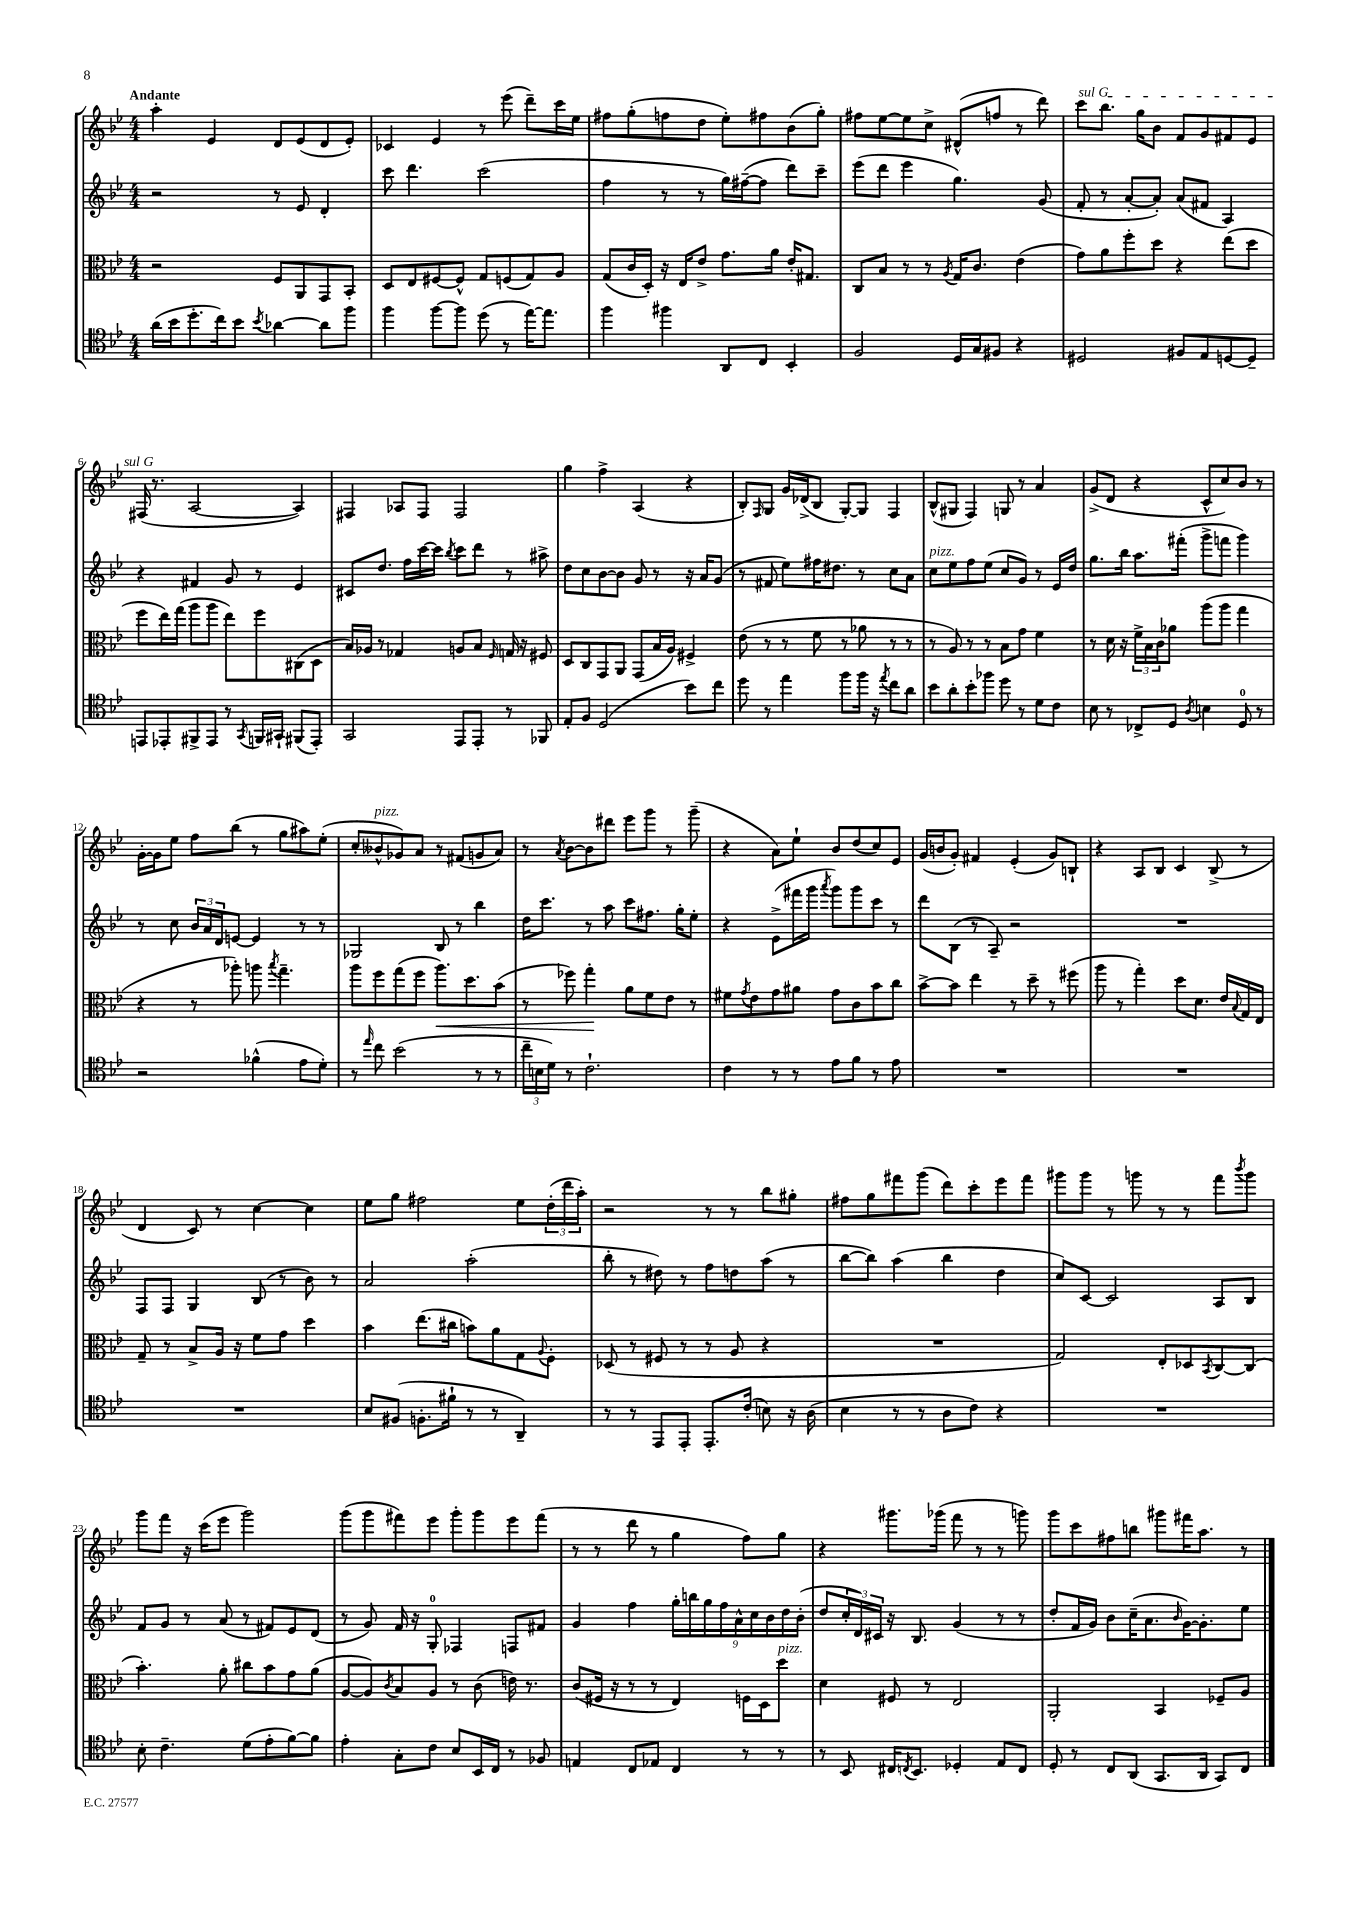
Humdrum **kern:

**kern	**kern	**kern	**kern
*staff4	*staff3	*staff2	*staff1
*clefC4	*clefC3	*clefG2	*clefG2
*k[b-e-]	*k[b-e-]	*k[b-e-]	*k[b-e-]
*M4/4	*M4/4	*M4/4	*M4/4
(16a\LL	2r	2r	4aa'\
16b-\J	.	.	.
8.dd'\	.	.	.
.	.	.	4e-/
16cc\k)	.	.	.
8b-\J	.	.	.
8qb-/	.	.	.
[4a-\	8F/L	8r	8d/L
.	8AA/	8e-/	(8e-/
8a-\]L	8GG/	4d'/	8d/
8ff\J	8BB-'/J	.	8e-'/J)
=	=	=	=
4ff\	8D/L	8ccc\	4c-/
.	8E-/	4.ddd\	.
[8ff\L	[8F#/	.	4e-/
8ff\]J	8F#^^/]J	.	.
(8dd\	8G/L	(2ccc\	8r
8r	(8F/	.	(8eee-\
[16ee-\LK)	8G/)	.	8ddd~\L)
8.ee-\]J	.	.	.
.	8A/J	.	16ccc\L
.	.	.	16ee-\JJ
=	=	=	=
4ff\	(8G/L	4ff\	8ff#\L
.	16c/L	.	(8gg'\
.	16D'/JJ)	.	.
4ff#\	16r	8r	8ff\
.	16E-/LK	.	.
.	8e-^/J	8r	8dd\J
8AA/L	8.g\L	16gg\LL)	8ee-'\L)
.	.	([16ff#~\J	.
8C/J	.	8ff#\]J	8ff#\
.	16a\Jk	.	.
4BB-'/	16e-'/LK	8ddd\L)	(8b-\
.	8.G#/J	.	.
.	.	8ccc~\J	8gg'\J)
=	=	=	=
2F/	8C/L	(8eee-\L	8ff#\L
.	8B-/J	8ddd\J	[8ee-\
.	8r	4eee-\	8ee-\]
.	8r	.	8cc^\J
.	8qA/	.	.
16D/LL	16G/LK	4.gg\)	(8d#^^/L
16G/J	8.c/J	.	.
8F#/J	.	.	8ff/J
4r	(4e-\	.	8r
.	.	(8g/	8ddd\)
=	=	=	=
2D#/	8g\L)	8f'/	8ccc\L
.	8a\	8r	8.bb-\J
.	8ff'\	[8a'/L	.
.	.	.	16gg\LK
.	8dd\J	8a'/]J)	8b-\J
8F#/L	4r	(8a/L	8f/L
8E-/	.	8f#/J	8g/
[8D/	(8ee-\L	4A/)	8f#/
8D~/]J	8dd\J	.	8e-/J
=	=	=	=
8EE/L	8ff\L	4r	(16F#/
.	.	.	8.r
8EE-'/	16ee-\L)	.	.
.	(16gg\JJ	.	.
8FF#^/	8aa\L	4f#/	[2A/
8EE-/J	8aa\J	.	.
8r	8ee-\L)	8g/	.
8qGG/	.	.	.
16FF/LL	8ff\	8r	.
16GG#`/JJ	.	.	.
(8FF#/L	(8C#\	4e-/	4A/])
8EE-'/J)	8D\J	.	.
=	=	=	=
2GG/	16B-/LL)	8c#/L	4F#/
.	16A-/JJ	.	.
.	8r	8.dd/J	.
.	4G-/	.	8A-/L
.	.	16ff\LL	.
.	.	[16ccc\	8F#/J
.	.	16ccc\]JJ	.
.	.	8qbb-/	.
8EE-/L	8A/L	8ccc\L	2F#/
8EE-'/J	8B-/J	8ddd\J	.
.	16qqF/	.	.
8r	16G/	8r	.
.	16r	.	.
8FF-/	8F#/	8aa#^\	.
=	=	=	=
8E-'/L	8D/L	8dd\L	4gg\
8F/J	8C/	8cc\	.
(2D/	8GG/	[8b-\	4ff^\
.	8AA/J	8b-\]J	.
.	(8GG/L	8g/	(4A/
.	16B-/L	8r	.
.	16A/JJ)	.	.
8b-\L)	4F#^/	16r	4r
.	.	16a/LK	.
8cc\J	.	(8g/J	.
=	=	=	=
8dd\	(8e-\	8r	8B-'/L)
.	.	.	16qqF/
8r	8r	8f#/	8G/J
4ee-\	8r	8ee-\L)	16g/LL
.	.	.	(16d-^/J
.	8f\	16ff#\K	8B-/J
.	.	8.dd#\J	.
8ff\L	8r	.	[8G'/L)
16ff\Jk	8a-\	8r	8G/]J
16r	.	.	.
8qee-/	.	.	.
8cc\L	8r	8cc\L	4F/
8a\J	8r	8a\J	.
=	=	=	=
8b-\L	8r	8cc\L	(8B-^^/L
8a'\	8A/)	8ee-\	8G#/J
8b-'\	8r	8ff\	4F/)
8ff-\J	8r	(8ee-\J	.
8dd\	8B-\L	8cc/L	8G/
8r	8g\J	8g/J)	8r
8d\L	4f\	8r	4a/
8c\J	.	16e-/LL	.
.	.	16dd/JJ	.
=	=	=	=
8B-\	8r	8.gg\L	(8g^/L
8r	16d\	.	8d/J
.	16r	16bb-\Jk	.
8C-^/L	24f^\LL	8.aa\L	4r
.	24B-\	.	.
.	24c\J	.	.
8D/J	8a-\J	.	.
.	.	(16fff#'\Jk	.
8qA/	.	.	.
4B\	(8aa\L	8ggg^\L	8c^^/L
.	8aa\J	8fff\J	8cc/)
8D/	4gg\	4ggg\)	8b-/J
8r	.	.	8r
=	=	=	=
2r	4r	8r	[16g'\LL
.	.	.	16g\]J
.	.	8cc\	8ee-\J
.	8r	24b-/LL	8ff\L
.	.	24a/	.
.	.	24d/J	.
.	8aa-'\)	[8e/J	(8bb-\J
(4f-^^\	8aa\	4e/]	8r
.	8qbb-/	.	.
.	4.gg~\	.	8gg\L
8e-\L	.	8r	8aa#\)
8d'\J)	.	8r	(8ee-'\J
=	=	=	=
8r	8aa\L	2G-/	8cc'/L
16qqee-/	.	.	.
8cc\	8ff\	.	8b--^^/
(2b-\	(8gg\	.	8g-/)
.	8ff\J	.	8a/J
.	8.aa\L)	8B-/	8r
.	.	8r	(8f#/L
.	8.dd\	.	.
8r	.	4bb-\	8g/
8r	(8b-\J	.	8a/J)
=	=	=	=
24cc~\LL	8r	16dd\LK	8r
24B\	.	.	.
.	.	8.ccc\J	.
24d\JJ)	.	.	.
.	.	.	8qa/
8r	8ff-\)	.	[8b-\L
2.c`\	4gg'\	8r	8b-\]
.	.	8aa\	8ddd#\J
.	8a\L	8ccc\L	8eee-\L
.	8f\	8.ff#\J	8ggg\J
.	8e-\J	.	8r
.	.	16gg'\LK	.
.	8r	8ee-'\J	(8ggg~\
=	=	=	=
4c\	8f#\L	4r	4r
.	8qg/	.	.
.	8e-\	.	.
8r	8g\	(8e-^\L	8a\L)
8r	8a#\J	16fff#\L	8ee-`\J
.	.	16ggg\JJ	.
.	.	8qaaa/	.
8e-\L	8g\L	8ggg\L)	8b-/L
8f\J	8c\	8ggg\	(8dd/
8r	8b-\	8ccc\J	8cc/)
8e-\	8cc\J	8r	8e-/J
=	=	=	=
1r	[8b-^\L	8ddd\L	(16g/LL
.	.	.	16b/J
.	8b-\]J	(8B-\J	8g'/J)
.	4ee-\	8r	4f#/
.	.	8A~/)	.
.	8r	2r	(4e-'/
.	8dd~\	.	.
.	8r	.	8g/L)
.	(8ff#\	.	8B`/J
=	=	=	=
1r	8aa\	1r	4r
.	8r	.	.
.	4gg'\)	.	8A/L
.	.	.	8B-/J
.	8dd\L	.	4c/
.	8.d\J	.	.
.	.	.	(8B-^/
.	16e-/LL	.	.
.	8qqB-/	.	.
.	16G/	.	8r
.	16E-/JJ	.	.
=	=	=	=
1r	8G~/	8F/L	4d/
.	8r	8F/J	.
.	8B-^/L	4G/	8c/)
.	16A/Jk	.	8r
.	16r	.	.
.	8f\L	(8B-/	[4cc\
.	8g\J	8r	.
.	4dd\	8b-\)	4cc\]
.	.	8r	.
=	=	=	=
8B-/L	4b-\	2a/	8ee-\L
(8F#/J	.	.	8gg\J
8.F'\L	(8.ee-\L	.	2ff#\
16f#`\Jk	16cc#\Jk	.	.
8r	8b\L)	(2aa'\	.
8r	8a\	.	.
4AA~/)	8G\	.	8ee-\L
.	8qqA/	.	.
.	8F'\J	.	(24dd'\L
.	.	.	24ddd\
.	.	.	24aa'\JJ)
=	=	=	=
8r	(8D-/	8bb-'\	2r
8r	8r	8r	.
8EE-/L	8F#/	8dd#\)	.
8EE-'/J	8r	8r	.
8.EE-'/L	8r	8ff\L	8r
.	8A/	8dd\	8r
(16c'/Jk	.	.	.
8B\)	4r	(8aa\J	8bb-\L
16r	.	8r	8gg#'\J
(16A\	.	.	.
=	=	=	=
4B-\	1r	[8bb-\L	8ff#\L
.	.	8bb-\]J)	8gg\
8r	.	(4aa\	8fff#\
8r	.	.	(8ggg\J
8A\L	.	4bb-\	8ddd\L)
8c\J)	.	.	8ccc'\
4r	.	4dd\	8eee-\
.	.	.	8fff#\J
=	=	=	=
1r	2G/)	8cc/L)	8ggg#\L
.	.	[8c/J	8ggg#\J
.	.	2c/]	8r
.	.	.	8ggg\
.	8E-'/L	.	8r
.	8D-/	.	8r
.	8qBB-/	.	.
.	[8C/	8A/L	8fff\L
.	.	.	8qbbb-/
.	(8C/]J	8B-/J	8ggg\J
=	=	=	=
8B-'\	4.b-'\)	8f/L	8ggg\L
4.c~\	.	8g/J	8fff\J
.	.	8r	16r
.	.	.	(16ccc\LK
.	8a'\	(8a/	8eee-\J
(8d\L	8cc#\L	8r	2ggg\)
8e-'\	8b-\	8f#/L)	.
[8f\)	8g\	8e-/	.
8f\]J	(8a\J	(8d/J	.
=	=	=	=
4e-'\	[8A/L	8r	(8ggg\L
.	8A/])	8g/)	8ggg\
.	8qc/	.	.
8G'\L	8B-/	16f/	8fff#\)
.	.	16r	.
8c\J	8A/J	8G'/	8eee-\J
8B-/L	8r	4F-/	8ggg'\L
16BB-/L	(8c\	.	8ggg\
16C/JJ	.	.	.
8r	16e\)	8F/L	8eee-\
.	8.r	.	.
8F-/	.	8f#/J	(8fff#\J
=	=	=	=
4E/	(8c/L	4g/	8r
.	16F#/Jk	.	8r
.	16r	.	.
8C/L	8r	4ff\	8ddd\
8E-/J	8r	.	8r
4C/	4E-/)	18gg'\LL	4gg\
.	.	18bb\	.
.	.	18gg\	.
.	.	18ff\	.
.	.	18a^^\	.
8r	16F\LL	.	8ff\L)
.	.	18cc\	.
.	16D\J	.	.
.	.	18b-\	.
8r	8dd\J	.	8gg\J
.	.	18dd\	.
.	.	(18b-'\JJ	.
=	=	=	=
8r	4d\	8dd/L	4r
8BB-/	.	24cc'/L	.
.	.	24d/)	.
.	.	24c#/JJ	.
16C#/LK	8F#/	16r	8.ggg#\L
8qC/	.	.	.
8.BB-/J	.	8.B-/	.
.	8r	.	.
.	.	.	(16ggg-\Jk
4D-'/	2E-/	(4g/	8fff\
.	.	.	8r
8E-/L	.	8r	8r
8C/J	.	8r	8ggg\)
=	=	=	=
8D'/	2AA'/	8dd'/L	8ggg\L
8r	.	16f/L	8ccc\
.	.	16g/JJ)	.
8C/L	.	8b-\L	8ff#\
(8AA/J	.	(16cc~\K	8bb\J
.	.	8.a\	.
8.GG/L	4BB-/	.	8ggg#\L
.	.	16qqb-/	.
.	.	[16g\K)	16fff#\K
16AA/Jk	.	8.g'\]	8.aa\J
8GG/L)	8F-~/L	.	.
8C/J	8A/J	8ee-\J	8r
==	==	==	==
*-	*-	*-	*-
